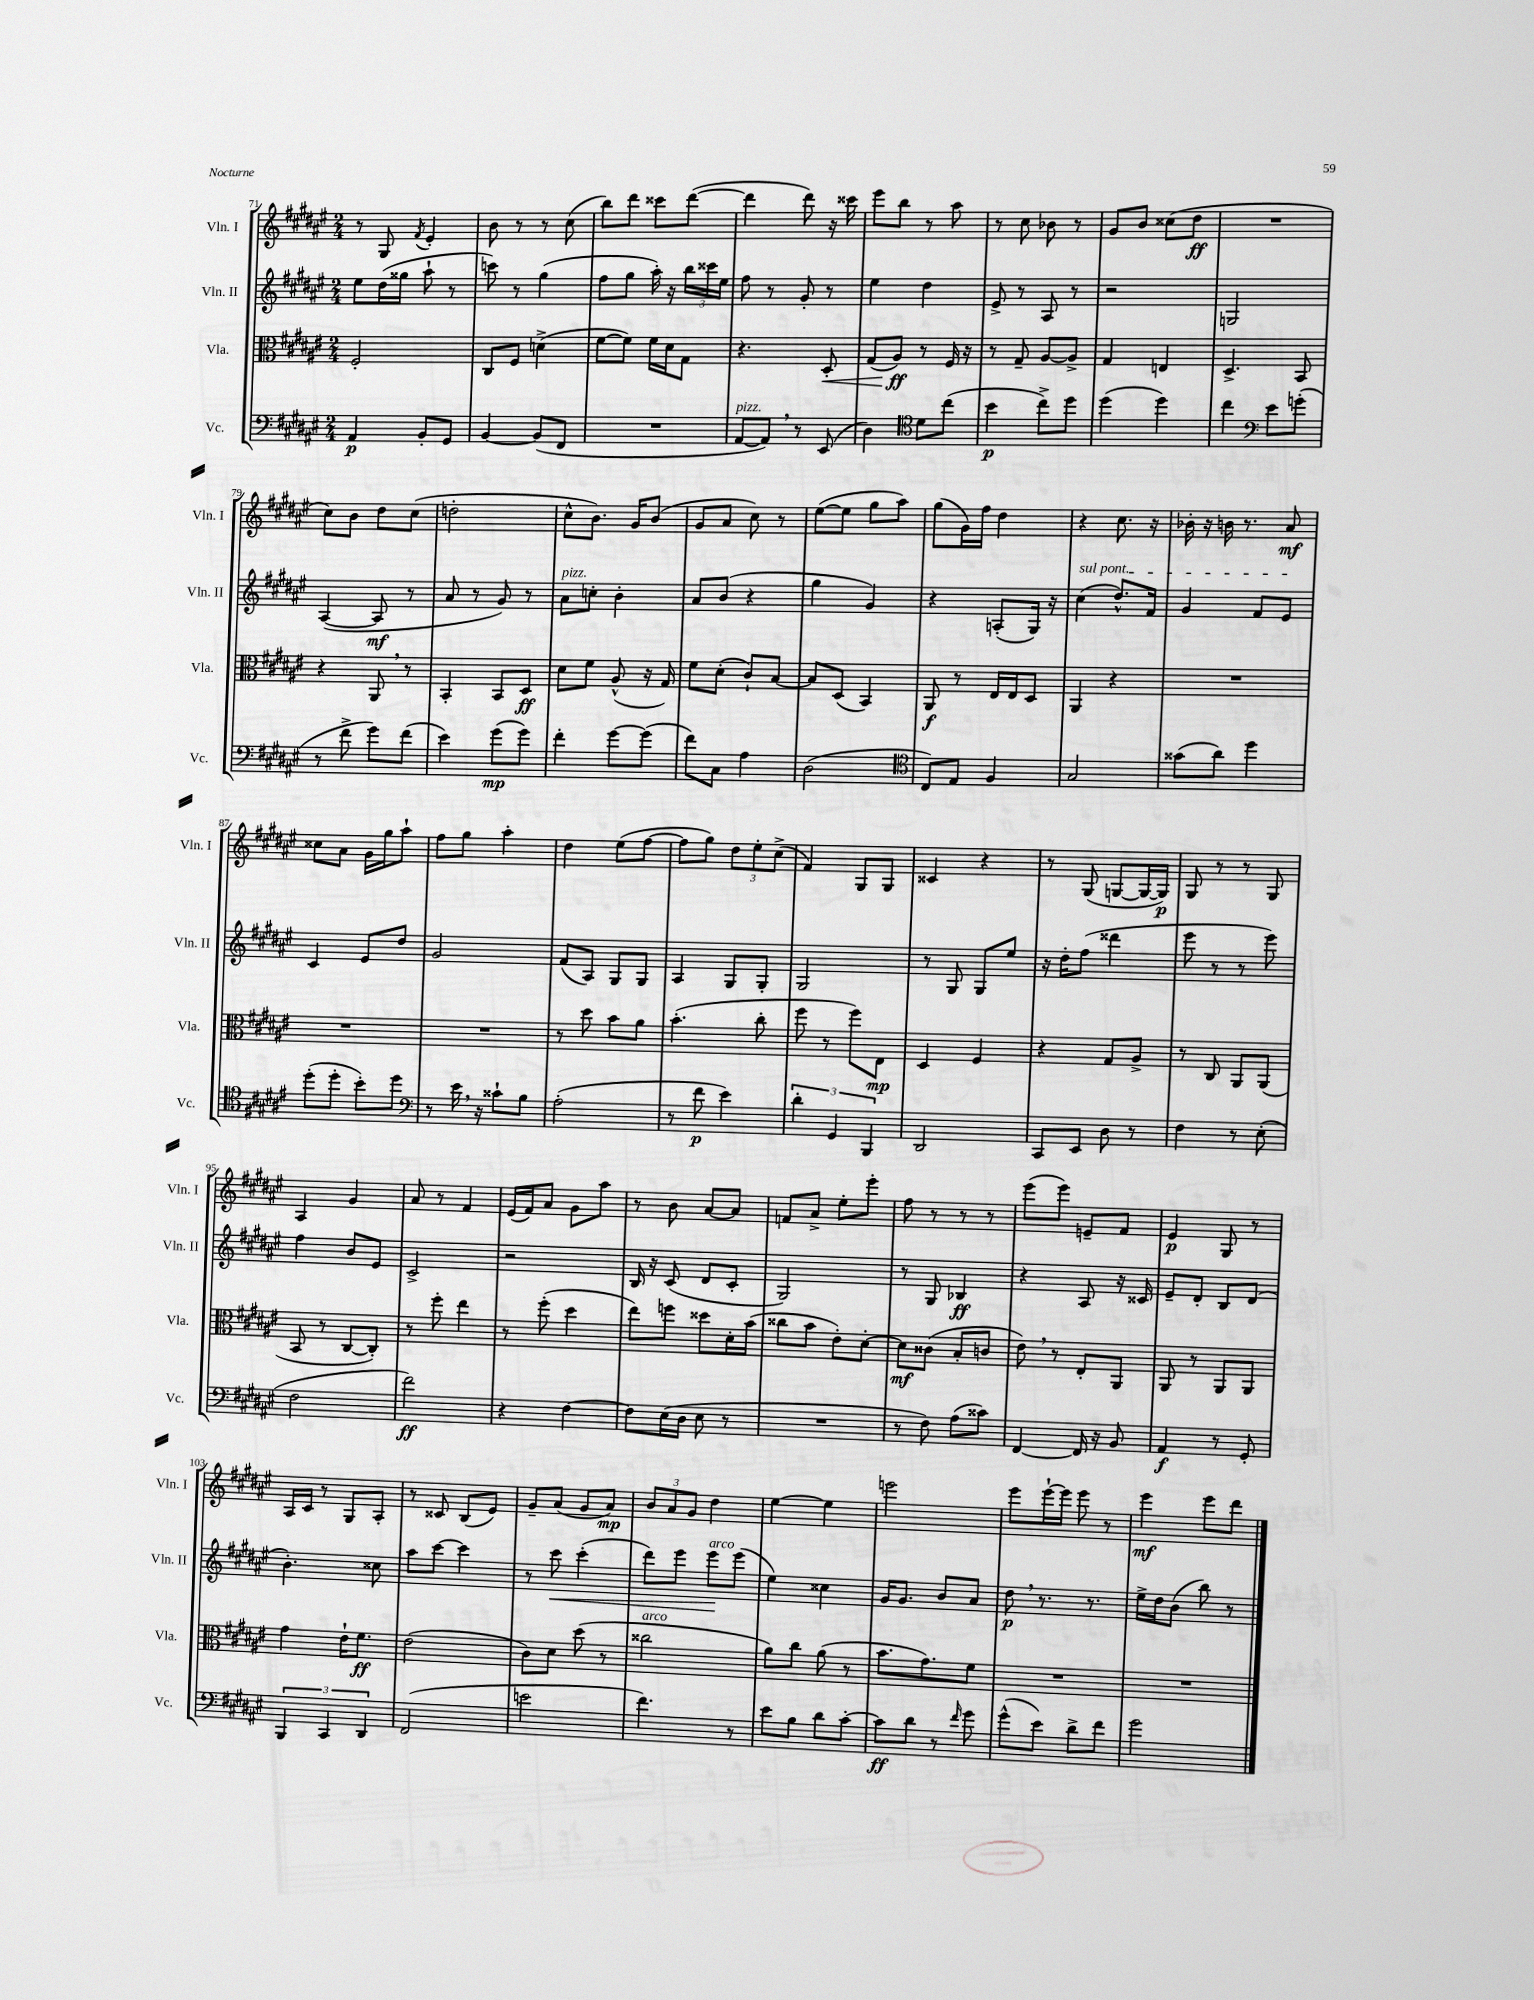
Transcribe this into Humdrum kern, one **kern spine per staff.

**kern	**kern	**kern	**kern
*staff4	*staff3	*staff2	*staff1
*clefF4	*clefC3	*clefG2	*clefG2
*k[f#c#g#d#a#e#]	*k[f#c#g#d#a#e#]	*k[f#c#g#d#a#e#]	*k[f#c#g#d#a#e#]
*M2/4	*M2/4	*M2/4	*M2/4
4AA#/	2F#'/	8ee#\L	8r
.	.	(16dd#\L	8G#/
.	.	16gg##\JJ	.
.	.	.	8qf#/
8BB'/L	.	8aa#`\	4e#'/
8GG#/J	.	8r	.
=	=	=	=
[4BB/	8C#/L	8ccc\)	8b\
.	8F#/J	8r	8r
(8BB/]L	(4d^\	(4gg#\	8r
8FF#/J	.	.	(8cc#\
=	=	=	=
2r	[8f#\L	8ff#\L	8bb\L)
.	8f#\]J)	8gg#\J	8ddd#\J
.	16f#\LL	16aa#'\)	8ccc##\L
.	16d#\J	16r	.
.	8G#\J	24bb\LL	([8ddd#\J
.	.	24ccc##\	.
.	.	24ee#\JJ	.
=	=	=	=
[8AA#/L	4.r	8ff#\	4ddd#\]
8AA#/]J)	.	8r	.
8r	.	8g#'/	8ddd#\)
(8EE#/	8D#'/	8r	16r
.	.	.	16ccc##\
=	=	=	=
4D#\)	(8G#/L	4ee#\	8eee#\L
.	8A#/J)	.	8bb\J
*clefC4	*	*	*
8d#\L	8r	4dd#\	8r
(8cc#\J	16F#/	.	8aa#\
.	16r	.	.
=	=	=	=
4b\	8r	8e#^/	8r
.	8G#~/	8r	8cc#\
8cc#^\L)	[8A#/L	8A#/	8b-\
8dd#\J	8A#^/]J	8r	8r
=	=	=	=
(4dd#\	4G#/	2r	8g#/L
.	.	.	8b/J
4dd#\)	4E/	.	(8cc##\L
.	.	.	8dd#\J
=	=	=	=
4cc#\	4.D#^/	2G/	2r
*clefF4	*	*	*
8e#\L	.	.	.
(8g'\J	8BB/	.	.
=	=	=	=
8r	4r	([4A#/	8cc#\L)
8f#^\	.	.	8b\J
8g#\L)	8AA#/	8A#/]	8dd#\L
(8f#\J	8r	8r	(8cc#\J
=	=	=	=
4e#\)	4BB'/	8a#/	2dd'\
.	.	8r	.
(8g#\L	8BB/L	8g#/)	.
8g#\J)	8D#/J	8r	.
=	=	=	=
4f#'\	8d#\L	8a#\L	8cc#^^\L
.	8f#\J	8cc'\J	8.b\J)
[8g#\L	(8A#^^/	4b'\	.
.	.	.	16g#/LK
(8g#\]J	16r	.	(8b/J
.	16G#/)	.	.
=	=	=	=
8f#\L)	8f#\L	8a#/L	8g#/L
8C#\J	(8d#'\J	(8b/J	8a#/J
4A#\	8c#`/L)	4r	8cc#\)
.	[8B/J	.	8r
=	=	=	=
(2D#\	8B/]L	4gg#\	([8ee#\L
.	(8D#/J	.	8ee#\]J
.	4BB/)	4g#/)	8gg#\L
.	.	.	8aa#\J)
=	=	=	=
*clefC4	*	*	*
8C#/L)	8AA#/	4r	(8gg#\L
8E#/J	8r	.	16g#\L)
.	.	.	16ff#\JJ
4F#/	16E#/LL	(8A'/L	4dd#\
.	16E#/J	.	.
.	8D#/J	16G#/Jk)	.
.	.	16r	.
=	=	=	=
2G#/	4AA#/	(4cc#\	4r
.	4r	8.dd#^^/L)	8.cc#\
.	.	16f#/Jk	16r
=	=	=	=
(8g##\L	2r	4g#/	16b-'\
.	.	.	16r
8a#\J)	.	.	16b\
.	.	.	8.r
4dd#\	.	8f#/L	.
.	.	8e#/J	8a#/
=	=	=	=
(8dd#'\L	2r	4c#/	8cc##\L
8dd#'\J	.	.	8a#\J
8b'\L)	.	8e#/L	16g#\LL
.	.	.	16gg#\J
8dd#\J	.	8dd#/J	8aa#`\J
=	=	=	=
*clefF4	*	*	*
8r	2r	2g#/	8ff#\L
16e#\	.	.	8gg#\J
16r	.	.	.
8c##`\L	.	.	4aa#'\
8B\J	.	.	.
=	=	=	=
(2A#'\	8r	(8f#/L	4dd#\
.	8dd#\	8A#/J)	.
.	8b\L	8G#/L	(8ee#\L
.	8a#\J	8G#/J	[8ff#\J
=	=	=	=
8r	(4.b'\	4A#/	8ff#\]L
8f#\	.	.	8gg#\J)
4e#\)	.	8G#/L	12dd#\L
.	.	.	12ee#'\
.	8cc#'\	8G#'/J	.
.	.	.	(12cc#^\J
=	=	=	=
6d#'\	8ff#\	2G#/	4f#/)
.	8r	.	.
6GG#/	.	.	.
.	8ff#\L)	.	8G#/L
6BBB/	.	.	.
.	8E#\J	.	8G#/J
=	=	=	=
2DD#/	4D#/	8r	4c##/
.	.	8G#/	.
.	4F#/	8G#/L	4r
.	.	8ee#/J	.
=	=	=	=
8CC#/L	4r	16r	8r
.	.	16dd#'\LK	.
8EE#/J	.	(8ff#\J	(8G#/
8D#\	8G#/L	4ddd##\	[8G/L
8r	8A#^/J	.	16G/_L
.	.	.	16G/]JJ)
=	=	=	=
4F#\	8r	8eee#\	8G#/
.	8C#/	8r	8r
8r	8AA#/L	8r	8r
(8E#'\	(8AA#/J	8eee#\)	8G#/
=	=	=	=
2F#\	8BB/	4ff#\	4A#/
.	8r	.	.
.	[8C#/L	8b/L	4g#/
.	8C#'/]J)	8e#/J	.
=	=	=	=
2f#\)	8r	2c#^/	8a#/
.	8ff#'\	.	8r
.	4ee#\	.	4f#/
=	=	=	=
4r	8r	2r	(16e#/LL
.	.	.	16f#/J)
.	(8ff#'\	.	8a#/J
[4F#\	4dd#\	.	8g#\L
.	.	.	8aa#\J
=	=	=	=
8F#\]L	8ee#\L)	16B/	8r
.	.	16r	.
(16E#\L	8ff\J	(8c#/	8b\
16D#\JJ	.	.	.
8E#\	8dd##\L	8d#/L	[8a#/L
8r	16d#'\L	8c#'/J	8a#/]J
.	(16b\JJ	.	.
=	=	=	=
2r	8cc##\L	2G#/)	8f/L
.	8b\J	.	8a#^/J
.	8e#'\L)	.	8ee#'\L
.	[8d#'\J	.	8eee#'\J
=	=	=	=
8r	8d#\]L	8r	8ff#\
8F#\)	(8c##\J	8G#/	8r
(8A#\L	8B'/L	4B-/	8r
8c##\J)	8c/J	.	8r
=	=	=	=
[4FF#/	8e#\)	4r	(8eee#\L
.	8r	.	8eee#\J)
16FF#/]	8E#'/L	8A#/	8e~/L
16r	.	.	.
8BB/	8AA#/J	16r	8f#/J
.	.	16c##/	.
=	=	=	=
4AA#/	8AA#/	8e#~/L	4e#/
.	8r	8d#'/J	.
8r	8AA#/L	8B/L	8G#/
8GG#'/	8AA#/J	(8d#/J	8r
=	=	=	=
6BBB/	4g#\	4.b'\)	16A#/LL
.	.	.	16c#/JJ
.	.	.	8r
6CC#/	.	.	.
.	16e#`\LK	.	8G#/L
.	8.f#\J	.	.
6DD#/	.	.	.
.	.	8cc##\	8A#'/J
=	=	=	=
(2FF#/	(2e#\	8aa#\L	8r
.	.	[8ccc#\J	8c##/
.	.	4ccc#\]	(8B/L
.	.	.	8e#/J)
=	=	=	=
2e\	8c#\L)	8r	8g#~/L
.	8d#\J	8ccc#\	(8a#/J
.	(8dd#\	(4ccc#'\	8g#/L
.	8r	.	8a#/J)
=	=	=	=
4.f#\)	2cc##\	8ddd#\L)	12b/L
.	.	.	12a#/
.	.	8eee#\J	.
.	.	.	12g#/J
.	.	8eee#\L	4dd#\
8r	.	(8eee#\J	.
=	=	=	=
8e#\L	8a#\L)	4ee#\)	[4ee#\
8B\J	8cc#\J	.	.
8d#\L	(8a#\	4cc##\	4ee#\]
[8c#'\J	8r	.	.
=	=	=	=
8c#\]L	8.b\L	16g#/LK	2eee\
.	.	8.g#/J	.
8d#\J	.	.	.
.	8.g#\)	.	.
8r	.	8b/L	.
16qqf#/	.	.	.
8g#\	8f#\J	8a#/J	.
=	=	=	=
(8g#^^\L	2r	8dd#\	8eee#\L
8e#\J)	.	8.r	[16eee#`\L
.	.	.	16eee#\]JJ
8d#^\L	.	.	8eee#\
.	.	8.r	.
8f#\J	.	.	8r
=	=	=	=
2g#\	2r	16ee#^\LL	4eee#\
.	.	16dd#\J	.
.	.	(8b\J	.
.	.	8bb\)	8eee#\L
.	.	8r	8ddd#\J
==	==	==	==
*-	*-	*-	*-
